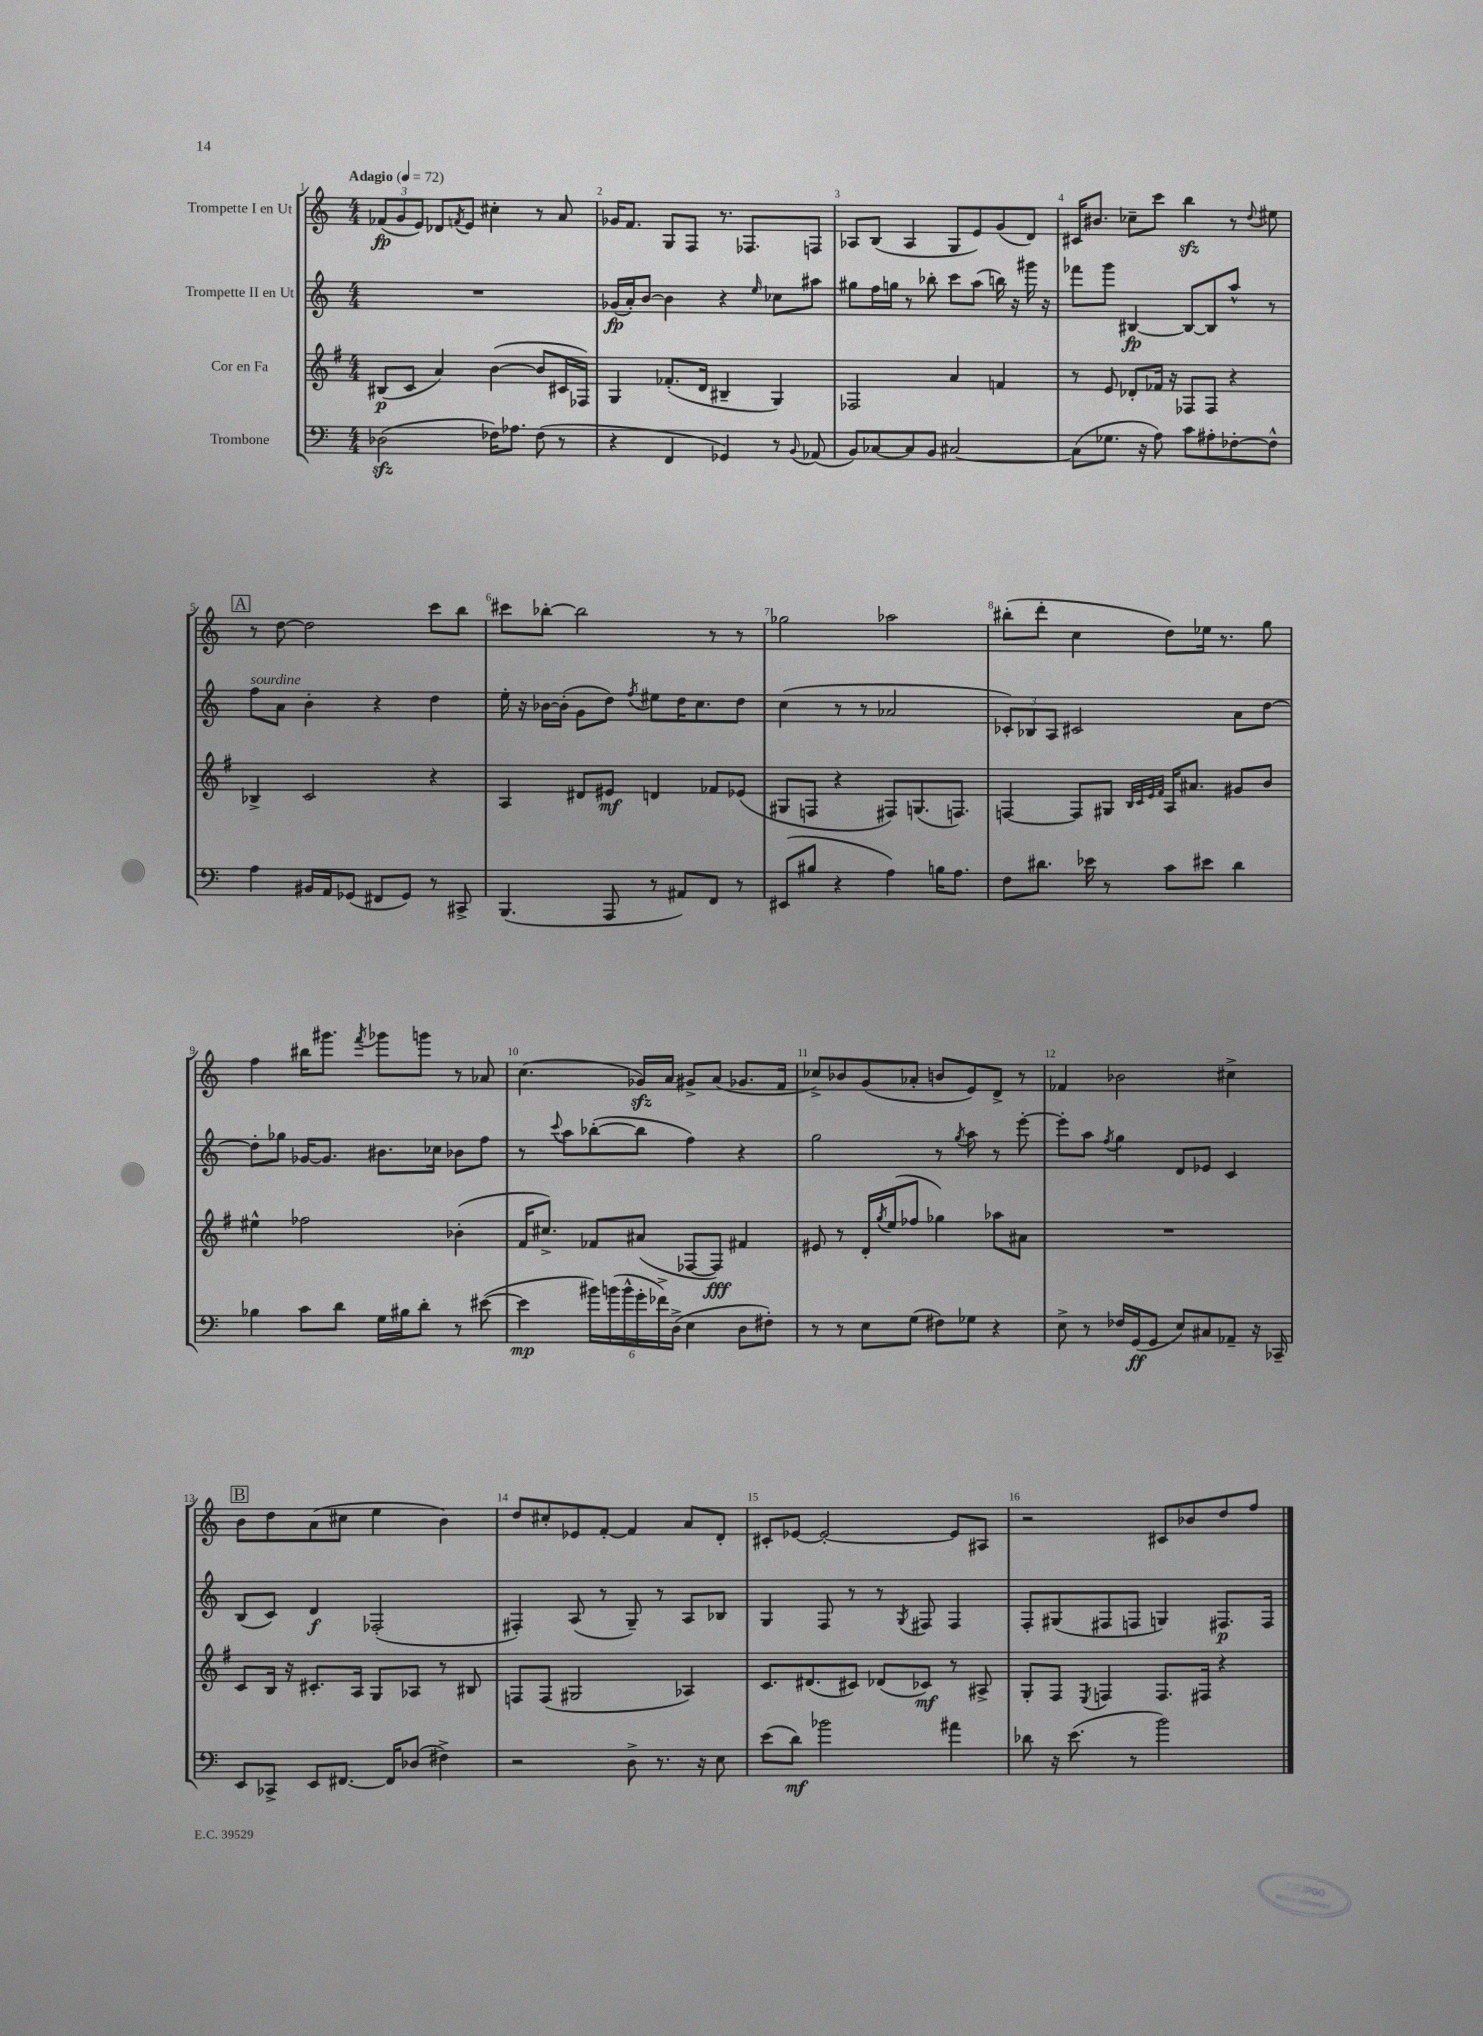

**kern	**kern	**kern	**kern
*staff4	*staff3	*staff2	*staff1
*clefF4	*clefG2	*clefG2	*clefG2
*k[]	*k[f#]	*k[]	*k[]
*M4/4	*M4/4	*M4/4	*M4/4
*MM72	*MM72	*MM72	*MM72
(2D-\	(8B#/L	1r	(12f-/L
.	.	.	12g/
.	8c/J	.	.
.	.	.	12e/J)
.	4a/)	.	8d-/L
.	.	.	8qf/
.	.	.	8e/J
16F-\LK)	([4b\	.	4cc#'\
8.A-\J	.	.	.
(8F-\	8b/]L	.	8r
8r	16c#/L	.	8a/
.	16F-/JJ)	.	.
=	=	=	=
4r	4G/	(16g-/LL	16g-/LK
.	.	16a'/J)	8.f/J
.	.	[8b/J	.
4FF/	(8.f-'/L	4b\]	8G/L
.	.	.	8F/J
.	16d/Jk	.	.
4GG-/)	4B#~/	4r	8.r
.	.	.	8.F-/L
.	.	16qqee/	.
8r	4G/)	8cc-\L	.
8qqBB/	.	.	.
(8AA-/	.	8aa#\J	8F/J
=	=	=	=
8BB/L)	2F-/	8gg#\L	8A-/L
[8C-/	.	16ff\L	(8B/J
.	.	16gg\JJ	.
8C-/]	.	8r	4A-/
8BB/J	.	8bb-'\	.
[2C#/	4a/	8ccc\L	8G/L
.	.	(8aa\J	8e/)
.	4f/	16bb\)	(8g/
.	.	16r	.
.	.	16ggg#\	8d/J)
.	.	16r	.
=	=	=	=
(8C#\]L	8r	8fff-\L	16c#/LK
.	.	.	8.b#/J
8.G-\J	8e/	8ggg\J	.
.	8d-'/L	[4B#/	8cc-~\L
16r	.	.	.
8A\)	16f-/Jk	.	8ccc\J
.	16r	.	.
8c\L	8F-/L	8B#/_L	4bb\
8A#'\	8F-/J	8B#/]	.
[8F-'\	4r	8aa^^/J	8r
.	.	.	8qqdd/
8F-^^\]J	.	8r	8ee#\
=	=	=	=
4A\	4B-^/	8ff\L	8r
.	.	8a\J	[8dd\
16BB#/LL	2c/	4b'\	2dd\]
16AA/J	.	.	.
(8GG-/J	.	.	.
8FF#/L	.	4r	.
8GG-/J)	.	.	.
8r	4r	4dd\	8ccc\L
8CC#^/	.	.	8bb\J
=	=	=	=
(4.BBB/	4A/	16ee'\	8ccc#\L
.	.	16r	.
.	.	[16b-\LL	[8bb-'\J
.	.	(16b-'\]JJ	.
.	8d#/L	8g\L	2bb-\]
8AAA/	8e#/J	8dd\J)	.
.	.	8qff/	.
8r	4d/	8ee#\L	.
8AA#/L)	.	16dd\K	.
.	.	8.cc\	.
8FF/J	8f-/L	.	8r
8r	(8e-/J	8dd\J	8r
=	=	=	=
(8EE#/L	8G#/L	(4cc\	2gg-\
8B#/J	8F/J	.	.
4r	4r	8r	.
.	.	8r	.
4A\)	8F#/L)	2a-/	2aa-\
.	(8.G/	.	.
16B\LK	.	.	.
8.A\J	8.F/J)	.	.
=	=	=	=
8F\L	[4F/	12c-'/L)	(8bb#'\L
.	.	12B-/	.
8.d#\J	.	.	8ddd'\J
.	.	12A/J	.
.	8F/]L	2c#/	4cc\
16e-\	.	.	.
8r	8G#/J	.	.
.	32qqB/LLL	.	.
.	32qqc/	.	.
.	32qqe/	.	.
.	32qqf#/JJJ	.	.
8c\L	16A/LK	.	8dd\L)
.	8.a#/J	.	.
8e#\J	.	.	16ee-\Jk
.	.	.	8.r
4d#\	8g#/L	8a\L	.
.	8b/J	[8dd\J	8gg\
=	=	=	=
4B-\	4ee#^^\	8dd'\]L	4ff\
.	.	8gg-\J	.
8c\L	2ff-\	[16g-/LK	16bb#\LK
.	.	8.g-/]J	8.ggg#\J
8d\J	.	.	.
.	.	.	8qfff/
16G\LL	.	8.b#\L	8ggg-\L
16B#\J	.	.	.
8d'\J	.	.	8ggg\J
.	.	16cc-\Jk	.
8r	(4b-'\	8b-\L	8r
([8e#\	.	8ff\J	8a-/
=	=	=	=
4e#\]	16f#/LK	8r	(4.cc\
.	8.cc#^/J)	.	.
.	.	8qqccc/	.
.	.	8aa\L	.
24b#\LL)	8f-/L	([8bb-'\	.
(24b\	.	.	.
24b^^\	.	.	.
24g'\	(8a#/J	8bb-\]J	16g-/LL)
24f-^\)	.	.	.
.	.	.	16a/JJ
(24D^\JJ	.	.	.
4E\	[8F-/L	4ff\)	8g#^/L
.	8F-/]J)	.	(8a/J
8D\L	4f#/	4r	8.g-/L
8F#'\J)	.	.	.
.	.	.	16f/Jk
=	=	=	=
8r	8e#/	2gg\	8cc-^/L)
8r	8r	.	8b-/
8E\L	16d'/LL	.	(8g/
.	8qgg/	.	.
.	(16ee/J	.	.
(8G\J	8ff-/J	.	8a-'/J
8F#\L)	4gg-\)	8r	8b/L
.	.	8qgg/	.
8G-\J	.	8aa\	8e/)
4r	8aa-\L	8r	8d^/J
.	8a#\J	[8eee'\	8r
=	=	=	=
8E^\	1r	8eee'\]L	4f-/
8r	.	8aa\J	.
.	.	8qff/	.
16F-/LL	.	4gg\	2b-\
(16GG/J	.	.	.
8GG/J	.	.	.
8E/L)	.	8d/L	.
8C#/	.	8e-/J	.
8AA-~/J	.	4c/	4cc#^\
16r	.	.	.
16CC-~/	.	.	.
=	=	=	=
8EE/L	8c/L	(8B/L	8b\L
8CC-^/J	16B/Jk	8c/J)	8dd\
.	16r	.	.
8EE/L	8.c#'/L	4d/	(8a\
[8.FF#/J	.	.	8cc#\J
.	16A/Jk	.	.
.	8G/L	(2F-'/	4ee\
16FF#/]LK	.	.	.
(8D-/J	8A-/J	.	.
4F#^\)	8r	.	4b\)
.	8B#/	.	.
=	=	=	=
2r	8F/L	4F#'/)	8dd/L
.	(8F/J	.	8cc#'/
.	2G#/	(8A/	8e-/
.	.	8r	[8f'/J
8D^\	.	8G~/)	4f/]
8.r	.	8r	.
.	4A-/)	8A/L	8a/L
16r	.	.	.
8E\	.	8B-/J	8d'/J
=	=	=	=
(8e\L	8.c/L	4G/	8c#'/L
8d\J)	.	.	[8e-/J
.	(8.d#/	.	.
2b-\	.	8F/	2e-'/_
.	8c#/J)	8r	.
.	(8d-/L	8r	.
.	.	8qG/	.
.	8c-/J)	8F#/	.
4a#\	8r	4F#/	8e-/]L
.	8A#^/	.	8A#/J
=	=	=	=
8d-\	8G'/L	8F'/L	2r
16r	8F#/J	(8G#/	.
(8.e\	.	.	.
.	8qE/	.	.
.	4F/	8F#/	.
8r	.	8F/J	.
2b\)	8.F/L	4G/)	8c#/L
.	.	.	8b-/
.	16F#/Jk	.	.
.	4r	8.F#/L	8dd/
.	.	.	8ff/J
.	.	16F#/Jk	.
==	==	==	==
*-	*-	*-	*-
